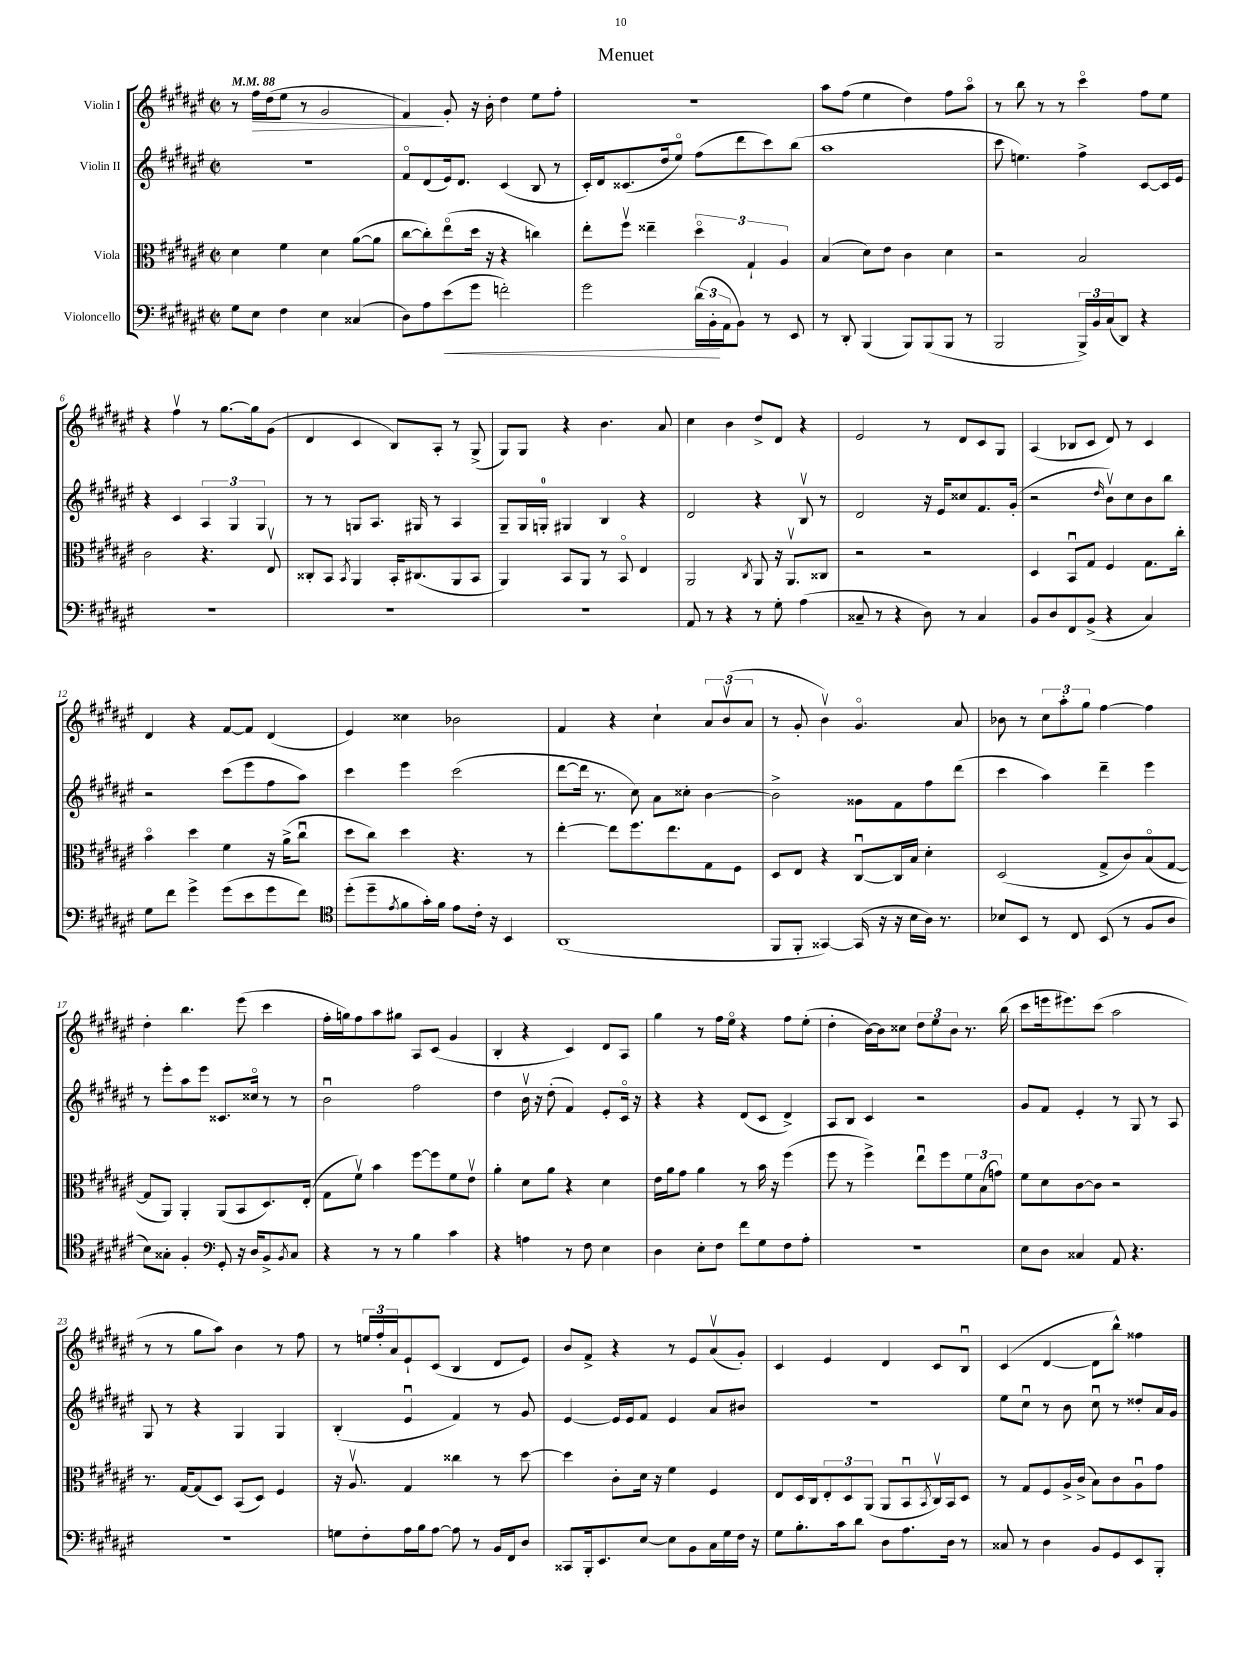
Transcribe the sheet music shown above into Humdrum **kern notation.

**kern	**dynam	**kern	**kern	**kern	**dynam
*part4	*part4	*part3	*part2	*part1	*part1
*staff4	*staff4	*staff3	*staff2	*staff1	*staff1
*I"Violoncello	*	*I"Viola	*I"Violin II	*I"Violin I	*
*clefF4	*	*clefC3	*clefG2	*clefG2	*
*k[f#c#g#d#a#e#]	*	*k[f#c#g#d#a#e#]	*k[f#c#g#d#a#e#]	*k[f#c#g#d#a#e#]	*
*M2/2	*	*M2/2	*M2/2	*M2/2	*
*met(c|)	*	*met(c|)	*met(c|)	*met(c|)	*
*MM88	*	*MM88	*MM88	*MM88	*
=1	=1	=1	=1	=1	=1
8G#\L	.	4d#\	1r	8r	.
!	!	!	!	!	!LO:HP:b
8E#\J	.	.	.	16ff#\LL	>
.	.	.	.	(16dd#\J	.
4F#\	.	4f#\	.	8ee#\J	.
.	.	.	.	8r	.
4E#\	.	4d#\	.	2g#/	.
(4C##X/	.	([8a#\L	.	.	.
.	.	8a#\J]	.	.	.
=2	=2	=2	=2	=2	=2
8D#\L)	.	[8cc#\L	8f#/L	4f#/)	.
8A#\	.	8cc#'\])	(8d#/	.	.
!	!LO:HP:b	!	!	!	!
(8e#\	<	(8ee#\	16e#/k)	8g#'/	]
.	.	.	8.d#/J	.	.
8g#\J	.	16dd#\Jk	.	16r	.
.	.	16r	.	16b'\	.
2fn'\)	.	4r	(4c#/	4dd#\	.
.	.	4ccn\)	8B/	8ee#\L	.
.	.	.	8r	8ff#'\J	.
=3	=3	=3	=3	=3	=3
2g#\	.	8ee#'\L	16c#'/LL)	1r	.
.	.	.	16d#/J	.	.
.	.	8ff#v\J	(8.c##X/	.	.
.	.	4ee##X~\	.	.	.
.	.	.	16dd#/k	.	.
.	.	.	8ee#/J)	.	.
(24d#\LL	.	6dd#\	(8ff#\L	.	.
24BB'\	.	.	.	.	.
24AA#\J	[	.	.	.	.
8BB\J)	.	.	8ddd#\	.	.
.	.	6G#`/	.	.	.
8r	.	.	8ccc#\)	.	.
.	.	6A#/	.	.	.
8EE#/	.	.	(8bb\J	.	.
=4	=4	=4	=4	=4	=4
8r	.	(4B/	1aa#	8aa#\L	.
8DD#'/	.	.	.	(8ff#\J	.
(4BBB/	.	8d#\L)	.	4ee#\	.
.	.	8e#\J	.	.	.
8BBB/L)	.	4c#\	.	4dd#\)	.
(8BBB/	.	.	.	.	.
8BBB/J	.	4d#\	.	8ff#\L	.
8r	.	.	.	8aa#\J	.
=5	=5	=5	=5	=5	=5
2BBB/	.	2r	8ccc#\	8r	.
.	.	.	4.een\)	8bb\	.
.	.	.	.	8r	.
.	.	.	.	8r	.
24BBB^/LL)	.	2B/	4ff#^\	4ccc#\	.
24BB/	.	.	.	.	.
(24C#/J	.	.	.	.	.
8DD#/J)	.	.	.	.	.
4r	.	.	[8c#/L	8ff#\L	.
.	.	.	16c#/L]	8ee#\J	.
.	.	.	16e#/JJ	.	.
!!LO:LB:g=z
=6	=6	=6	=6	=6	=6
1r	.	2c#\	4r	4r	.
.	.	.	4c#/	4ff#v\	.
.	.	4.r	6A#/	8r	.
.	.	.	.	[8.gg#\L	.
.	.	.	6G#/	.	.
.	.	.	.	16gg#\k]	.
.	.	.	6G#/	.	.
.	.	8E#v/	.	(8g#\J	.
=7	=7	=7	=7	=7	=7
1r	.	8C##X'/L	8r	4d#/	.
.	.	8BB/J	8r	.	.
.	.	8qBB/	.	.	.
.	.	4AA#/	8Gn/L	4c#/	.
.	.	.	8.A#/J	.	.
.	.	16BB'/KL	.	8B/L)	.
.	.	(8.C#X/	16G#X/	.	.
.	.	.	8r	8A#'/J	.
.	.	8AA#/	4A#/	8r	.
.	.	8BB/J	.	(8G#^/	.
=8	=8	=8	=8	=8	=8
1r	.	4AA#/)	8G#~/L	8G#/L)	.
.	.	.	16G#/L	8G#/J	.
.	.	.	16Gn'/JJ	.	.
.	.	8BB/L	4G#X/	4r	.
.	.	8AA#/J	.	.	.
.	.	8r	4B/	4.b\	.
.	.	8BB/	.	.	.
.	.	4E#/	4r	.	.
.	.	.	.	8a#/	.
=9	=9	=9	=9	=9	=9
8AA#/	.	2AA#/	2d#/	4cc#\	.
8r	.	.	.	.	.
4r	.	.	.	4b\	.
.	.	8qC#/	.	.	.
8r	.	8AA#/	4r	8dd#^/L	.
8G#'\	.	16r	.	8d#/J	.
.	.	8.AA#v/L	.	.	.
(4A#\	.	.	8Bv/	4r	.
.	.	8C##X/J	8r	.	.
=10	=10	=10	=10	=10	=10
8C##X~/	.	2r	2d#/	2e#/	.
8r	.	.	.	.	.
4r	.	.	.	.	.
8D#\)	.	2r	16r	8r	.
.	.	.	16e#/KL	.	.
8r	.	.	8cc##X/	8d#/L	.
4C##/	.	.	8.f#/	8c#/	.
.	.	.	.	8G#/J	.
.	.	.	(16g#'/Jk	.	.
=11	=11	=11	=11	=11	=11
8BB/L	.	4D#/	2r	(4A#/	.
8D#/	.	.	.	.	.
8FF#/	.	8BBu/L	.	8B-X/L	.
(8BB^/J	.	8G#/J	.	8c#/J	.
.	.	.	16qqdd#/	.	.
4r	.	4F#/	8bv\L)	8d#/)	.
.	.	.	8cc#\	8r	.
4C#/)	.	8.G#\L	8b\	4c#/	.
.	.	.	8bb\J	.	.
.	.	16cc#'\Jk	.	.	.
!!LO:LB:g=z
=12	=12	=12	=12	=12	=12
8G#\L	.	4b\	2r	4d#/	.
8f#\J	.	.	.	.	.
4g#^\	.	4dd#\	.	4r	.
(8g#\L	.	4f#\	(8ccc#\L	[8f#/L	.
8e#\	.	.	8eee#\	8f#/J]	.
8g#\	.	16r	8ff#\	(4d#/	.
.	.	(16a#^\KL	.	.	.
8f#\J)	.	8cc#u\J	8aa#\J)	.	.
=13	=13	=13	=13	=13	=13
*clefC4	*	*	*	*	*
(8dd#'\L	.	8dd#\L	4ccc#\	4e#/)	.
8dd#~\	.	8cc#\J)	.	.	.
8qe#/	.	.	.	.	.
8f#\	.	4dd#\	4eee#\	4cc##X\	.
16g#'\L)	.	.	.	.	.
16f#\JJ	.	.	.	.	.
8e#\L	.	4.r	(2ccc#\	2b-X\	.
16c#'\Jk	.	.	.	.	.
16r	.	.	.	.	.
4BB/	.	.	.	.	.
.	.	8r	.	.	.
=14	=14	=14	=14	=14	=14
(1AA#	.	[4ee#'\	[8ddd#\L	4f#/	.
.	.	.	16ddd#\Jk]	.	.
.	.	.	8.r	.	.
.	.	8ee#\L]	.	4r	.
.	.	8.ff#\	8cc#\)	.	.
.	.	.	8a#\L	4cc#`\	.
.	.	8.ee#\	.	.	.
.	.	.	8cc##X'\J	.	.
.	.	8G#\	[4b\	12a#/L	.
.	.	.	.	(12bv/	.
.	.	8F#\J	.	.	.
.	.	.	.	12a#/J	.
=15	=15	=15	=15	=15	=15
8FF#/L	.	8D#/L	2b^\]	8r	.
8FF#'/J	.	8E#/J	.	8g#'/	.
[4GG##X/)	.	4r	.	4bv\)	.
(16GG##/]	.	[8C#u/L	8g##X\L	4.g#/	.
16r	.	.	.	.	.
16r	.	16C#/L]	8f#\	.	.
16B\LL	.	16B/JJ	.	.	.
16A#\JJ)	.	4d#'\	8ff#\	.	.
8.r	.	.	.	.	.
.	.	.	(8ddd#\J	8a#/	.
=16	=16	=16	=16	=16	=16
8B-X/L	.	(2D#/	4ccc#\	8b-X\	.
8BB/J	.	.	.	8r	.
8r	.	.	4aa#\)	12cc#\L	.
.	.	.	.	12aa#'\	.
8C#/	.	.	.	.	.
.	.	.	.	12gg#\J	.
(8BB/	.	8G#^/L	4ddd#~\	[4ff#\	.
8r	.	8c#/)	.	.	.
8F#/L	.	(8B/	4eee#\	4ff#\]	.
8A#/J	.	[8G#/J	.	.	.
!!LO:LB:g=z
=17	=17	=17	=17	=17	=17
8B\L)	.	8G#/L]	8r	4dd#'\	.
8G##X'\J	.	8AA#/J)	8eee#'\L	.	.
4F#'/	.	4AA#'/	8aa#\	4.bb\	.
.	.	.	8eee#\J	.	.
*clefF4	*	*	*	*	*
8GG#'/	.	(8AA#/L	8.c##X/L	.	.
16r	.	8BB/	.	(8eee#\	.
16D#/KL	.	.	16cc##X/Jk	.	.
8BB^/	.	8.D#/)	8r	4ccc#\	.
8qBB/	.	.	.	.	.
8C#/J	.	.	8r	.	.
.	.	(16E#'/Jk	.	.	.
=18	=18	=18	=18	=18	=18
4r	.	8G#\L	2bu\	16ff#'\LL	.
.	.	.	.	16ggn\J)	.
.	.	8f#v\J)	.	8ff#\	.
8r	.	4b\	.	8aa#\	.
8r	.	.	.	8gg#X\J	.
4B\	.	[8ff#\L	2ff#\	8A#/L	.
.	.	8ff#\]	.	(8c#/J	.
4c#\	.	8f#\	.	4g#/	.
.	.	8e#v\J	.	.	.
=19	=19	=19	=19	=19	=19
4r	.	4a#'\	4dd#\	4B'/	.
4An\	.	8d#\L	16bv\	4r	.
.	.	.	16r	.	.
.	.	8a#\J	(8dd#'\	.	.
8r	.	4r	4f#/)	4c#/)	.
8F#\	.	.	.	.	.
4E#\	.	4d#\	8e#'/L	8d#/L	.
.	.	.	16c#/Jk	8A#/J	.
.	.	.	16r	.	.
=20	=20	=20	=20	=20	=20
4D#\	.	16e#\LL	4r	4gg#\	.
.	.	16a#\J	.	.	.
.	.	8g#\J	.	.	.
8E#'\L	.	4a#\	4r	8r	.
8F#\J	.	.	.	16ff#\LL	.
.	.	.	.	16ee#\JJ	.
8f#\L	.	8r	(8d#/L	4r	.
8G#\	.	16b\	8c#/J	.	.
.	.	16r	.	.	.
8F#\	.	(4ff#\	4d#^/)	8ff#\L	.
8A#'\J	.	.	.	(8ee#'\J	.
=21	=21	=21	=21	=21	=21
1r	.	8ff#\	8A#/L	4dd#'\	.
.	.	8r	8B/J	.	.
.	.	4ff#^\)	4c#/	[16b\LL)	.
.	.	.	.	16b\J]	.
.	.	.	.	8cc##X\J	.
.	.	8ee#u\L	2r	12dd#\L	.
.	.	.	.	12ee#\	.
.	.	8ff#\	.	.	.
.	.	.	.	12b\J	.
.	.	12f#\	.	8.r	.
.	.	(12B\	.	.	.
.	.	12gn\J)	.	.	.
.	.	.	.	(16bb\	.
=22	=22	=22	=22	=22	=22
8E#\L	.	8f#\L	8g#/L	8ccc#\L	.
8D#\J	.	8d#\	8f#/J	16eeen\k	.
.	.	.	.	8.eee#X\)	.
4C##X/	.	[8c#\	4e#'/	.	.
.	.	8c#\J]	.	(8ccc#\J	.
8AA#/	.	2r	8r	2aa#\	.
4.r	.	.	8G#/	.	.
.	.	.	8r	.	.
.	.	.	8A#/	.	.
!!LO:LB:g=z
=23	=23	=23	=23	=23	=23
1r	.	8.r	8G#/	8r	.
.	.	.	8r	8r	.
.	.	[16G#/KL	.	.	.
.	.	(8G#/]	4r	8gg#\L	.
.	.	8D#/J)	.	8aa#\J)	.
.	.	(8BB/L	4G#/	4b\	.
.	.	8D#/J)	.	.	.
.	.	4F#/	4G#/	8r	.
.	.	.	.	8ff#\	.
=24	=24	=24	=24	=24	=24
8Gn\L	.	16r	(4B'/	8r	.
.	.	8.A#v/	.	.	.
8F#'\	.	.	.	24een/LL	.
.	.	.	.	24ff#'/	.
.	.	.	.	24a#/J	.
16A#\L	.	4G#/	4e#u/	8e#`/	.
16B\J	.	.	.	.	.
[8A#\J	.	.	.	(8c#/J	.
8A#\]	.	4cc##X\	4f#/)	4B/	.
8r	.	.	.	.	.
16BB/LL	.	8r	8r	8d#/L	.
16FF#/J	.	.	.	.	.
8D#/J	.	[8dd#\	8g#/	8e#/J)	.
=25	=25	=25	=25	=25	=25
8CC##X/L	.	4dd#\]	[4e#/	8b/L	.
16BBB'/k	.	.	.	8f#^/J	.
8.EE#/	.	.	.	.	.
.	.	8c#'\L	16e#/LL]	4r	.
.	.	.	16e#/J	.	.
[8E#/J	.	16d#\Jk	8f#/J	.	.
.	.	16r	.	.	.
8E#\L]	.	4f#\	4e#/	8r	.
8BB\	.	.	.	8e#/L	.
16C#\L	.	4F#/	8a#/L	(8a#v/	.
16G#\	.	.	.	.	.
16F#\JJ	.	.	8b#X/J	8g#'/J)	.
16r	.	.	.	.	.
=26	=26	=26	=26	=26	=26
8G#\L	.	8E#/L	1r	4c#/	.
8.B'\	.	16D#/L	.	.	.
.	.	16C#/J	.	.	.
.	.	12E#'/	.	4e#/	.
16c#\k	.	.	.	.	.
.	.	12D#/	.	.	.
8d#\J	.	.	.	.	.
.	.	(12AA#/J	.	.	.
8D#\L	.	8AA#/L	.	4d#/	.
8.A#\	.	8BBu/	.	.	.
.	.	8qBB/	.	.	.
.	.	16C#v/L)	.	8c#/L	.
16D#\Jk	.	16BB/J	.	.	.
8r	.	8D#/J	.	8Bu/J	.
=27	=27	=27	=27	=27	=27
8C##X/	.	8r	8ee#\L	(4c#/	.
8r	.	8G#/L	8cc#u\J	.	.
4D#\	.	8F#/	8r	[4d#/	.
.	.	16A#^/L	8b\	.	.
.	.	(16c#^/JJ	.	.	.
8BB/L	.	8B\L)	8cc#u\	8d#\L]	.
8GG#/	.	8c#\	8r	8bb^^\J)	.
8EE#/	.	8A#u\	8dd##X'/L	4ff##X\	.
8BBB'/J	.	8g#\J	16a#/L	.	.
.	.	.	16g#/JJ	.	.
==	==	==	==	==	==
*-	*-	*-	*-	*-	*-
